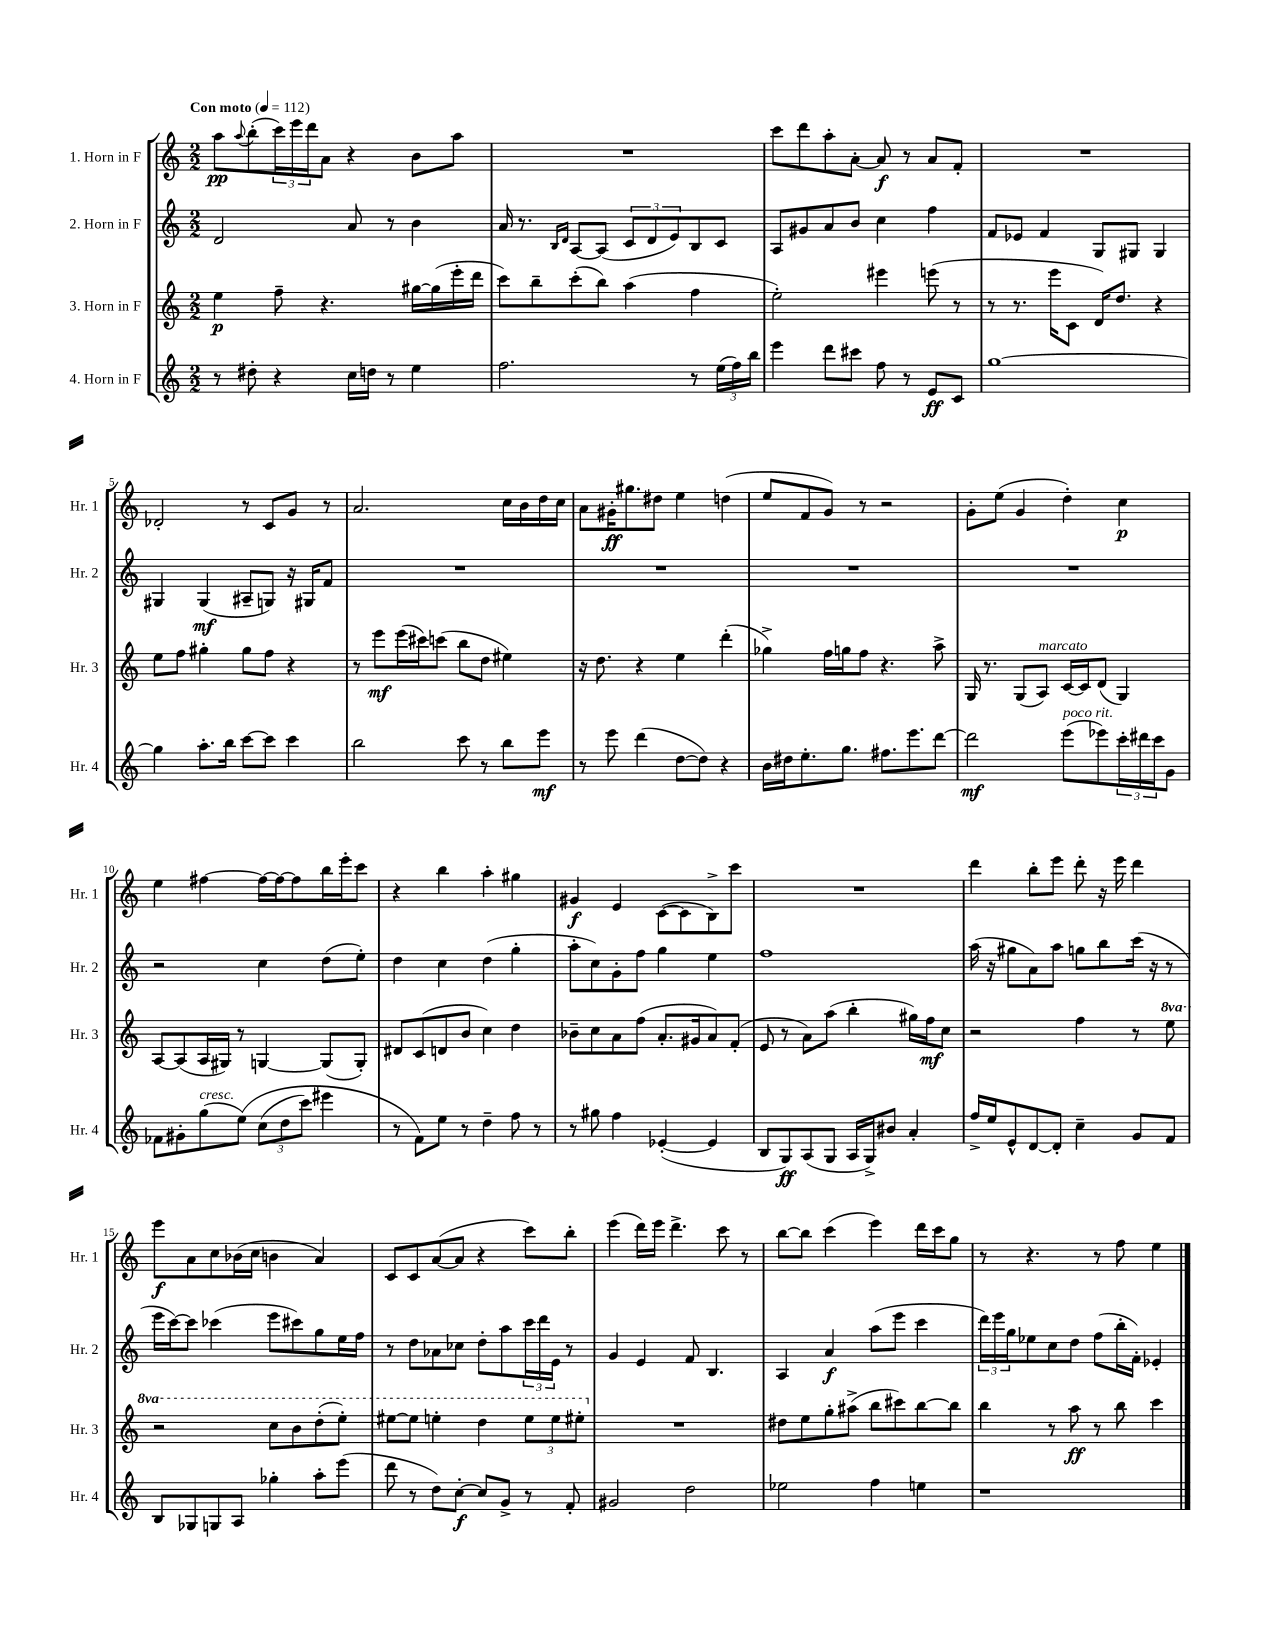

**kern	**dynam	**kern	**dynam	**kern	**dynam	**kern	**dynam
*part4	*part4	*part3	*part3	*part2	*part2	*part1	*part1
*staff4	*staff4	*staff3	*staff3	*staff2	*staff2	*staff1	*staff1
*I"4. Horn in F	*	*I"3. Horn in F	*	*I"2. Horn in F	*	*I"1. Horn in F	*
*I'Hr. 4	*	*I'Hr. 3	*	*I'Hr. 2	*	*I'Hr. 1	*
*clefG2	*	*clefG2	*	*clefG2	*	*clefG2	*
*k[]	*	*k[]	*	*k[]	*	*k[]	*
*M2/2	*	*M2/2	*	*M2/2	*	*M2/2	*
*MM112	*	*MM112	*	*MM112	*	*MM112	*
=1	=1	=1	=1	=1	=1	=1	=1
!	!	!	!	!	!	!LO:TX:a:B:t=Con moto	!
8r	.	4ee\	p	2d/	.	8aa\L	pp
.	.	.	.	.	.	8qqaa/	.
8dd#X'\	.	.	.	.	.	(8bb'\	.
4r	.	8ff~\	.	.	.	24ccc\L)	.
.	.	.	.	.	.	24eee\	.
.	.	.	.	.	.	24ddd\J	.
.	.	4.r	.	.	.	8a\J	.
16cc\LL	.	.	.	8a/	.	4r	.
16ddn\JJ	.	.	.	.	.	.	.
8r	.	.	.	8r	.	.	.
4ee\	.	[16gg#X\LL	.	4b\	.	8b\L	.
.	.	(16gg#\]	.	.	.	.	.
.	.	16eee'\	.	.	.	8aa\J	.
.	.	16ddd\JJ	.	.	.	.	.
=2	=2	=2	=2	=2	=2	=2	=2
2.ff\	.	8ccc\L)	.	16a/	.	1r	.
.	.	.	.	8.r	.	.	.
.	.	8bb~\	.	.	.	.	.
.	.	.	.	16qqB/LL	.	.	.
.	.	.	.	16qqd/JJ	.	.	.
.	.	(8ccc'\	.	[8A/L	.	.	.
.	.	8bb\J)	.	(8A/J]	.	.	.
.	.	(4aa\	.	12c/L	.	.	.
.	.	.	.	12d/	.	.	.
.	.	.	.	12e/)	.	.	.
8r	.	4ff\	.	8B/	.	.	.
(24ee\LL	.	.	.	8c/J	.	.	.
24ff\)	.	.	.	.	.	.	.
24bb\JJ	.	.	.	.	.	.	.
=3	=3	=3	=3	=3	=3	=3	=3
4eee\	.	2ee'\)	.	8A/L	.	8ccc\L	.
.	.	.	.	8g#X/	.	8ddd\	.
8ddd\L	.	.	.	8a/	.	8aa'\	.
8ccc#X\J	.	.	.	8b/J	.	[8a'\J	.
8ff\	.	4eee#X\	.	4cc\	.	8a/]	f
8r	.	.	.	.	.	8r	.
8e/L	ff	(8eeen\	.	4ff\	.	8a/L	.
8c/J	.	8r	.	.	.	8f'/J	.
=4	=4	=4	=4	=4	=4	=4	=4
[1gg	.	8r	.	8f/L	.	1r	.
.	.	8.r	.	8e-X/J	.	.	.
.	.	.	.	4f/	.	.	.
.	.	16eee\KL	.	.	.	.	.
.	.	8c\J	.	.	.	.	.
.	.	16d/KL)	.	8G/L	.	.	.
.	.	8.dd/J	.	.	.	.	.
.	.	.	.	8G#X/J	.	.	.
.	.	4r	.	4G#/	.	.	.
!!LO:LB:g=z
=5	=5	=5	=5	=5	=5	=5	=5
4gg\]	.	8ee\L	.	4G#X/	.	2d-X'/	.
.	.	8ff\J	.	.	.	.	.
8.aa'\L	.	4gg#X'\	.	(4G#/	mf	.	.
16bb\Jk	.	.	.	.	.	.	.
[8ccc\L	.	8gg#\L	.	8A#X~/L	.	8r	.
8ccc\J]	.	8ff\J	.	8Gn/J)	.	8c/L	.
4ccc\	.	4r	.	16r	.	8g/J	.
.	.	.	.	16G#X/KL	.	.	.
.	.	.	.	8f/J	.	8r	.
=6	=6	=6	=6	=6	=6	=6	=6
2bb\	.	8r	.	1r	.	2.a/	.
.	.	8eee\L	mf	.	.	.	.
.	.	(16eee\L	.	.	.	.	.
.	.	16ccc#X\J)	.	.	.	.	.
.	.	(8cccn\J	.	.	.	.	.
8ccc\	.	8bb\L	.	.	.	.	.
8r	.	8dd\J	.	.	.	.	.
8bb\L	.	4ee#X\)	.	.	.	16cc\LL	.
.	.	.	.	.	.	16b\	.
8eee\J	mf	.	.	.	.	16dd\	.
.	.	.	.	.	.	16cc\JJ	.
=7	=7	=7	=7	=7	=7	=7	=7
8r	.	16r	.	1r	.	8a\L	.
.	.	8.dd\	.	.	.	.	.
8eee\	.	.	.	.	.	16g#X'\K	ff
.	.	.	.	.	.	8.gg#X\	.
(4ddd\	.	4r	.	.	.	.	.
.	.	.	.	.	.	8dd#X\J	.
[8dd\L	.	4ee\	.	.	.	4ee\	.
8dd\J])	.	.	.	.	.	.	.
4r	.	(4ddd'\	.	.	.	(4ddn\	.
=8	=8	=8	=8	=8	=8	=8	=8
16b\LL	.	4gg-X^\)	.	1r	.	8ee/L	.
16dd#X\J	.	.	.	.	.	.	.
8.ee'\	.	.	.	.	.	8f/	.
.	.	16ff\LL	.	.	.	8g/J)	.
8.gg\J	.	16ggn\J	.	.	.	.	.
.	.	8ff\J	.	.	.	8r	.
8.ff#X\L	.	4.r	.	.	.	2r	.
8.eee\	.	.	.	.	.	.	.
[8ddd\J	.	8aa^\	.	.	.	.	.
=9	=9	=9	=9	=9	=9	=9	=9
2ddd\]	mf	16G/	.	1r	.	8g'\L	.
.	.	8.r	.	.	.	.	.
.	.	.	.	.	.	(8ee\J	.
.	.	(8G/L	.	.	.	4g/	.
!	!	!LO:TX:a:i:t=marcato	!	!	!	!	!
.	.	8A/J)	.	.	.	.	.
!LO:TX:a:i:t=poco rit.	!	!	!	!	!	!	!
(8eee\L	.	[16c/LL	.	.	.	4dd'\)	.
.	.	16c/J]	.	.	.	.	.
8eee-X\)	.	(8d/J	.	.	.	.	.
24ccc'\L	.	4G/)	.	.	.	4cc\	p
24ddd#X\	.	.	.	.	.	.	.
24ccc\J	.	.	.	.	.	.	.
8g\J	.	.	.	.	.	.	.
!!LO:LB:g=z
=10	=10	=10	=10	=10	=10	=10	=10
8f-X\L	.	[8A/L	.	2r	.	4ee\	.
8g#X'\	.	(8A/]	.	.	.	.	.
!LO:TX:a:i:t=cresc.	!	!	!	!	!	!	!
(8gg\	.	16A/L	.	.	.	[4ff#X\	.
.	.	16G#X/JJ)	.	.	.	.	.
(8ee\J)	.	8r	.	.	.	.	.
(12cc\L	.	[4Gn/	.	4cc\	.	16ff#\LL_	.
.	.	.	.	.	.	16ff#\J_	.
12dd\	.	.	.	.	.	.	.
.	.	.	.	.	.	8ff#\]	.
12ccc\J)	.	.	.	.	.	.	.
4eee#X\	.	(8G/L]	.	(8dd\L	.	16bb\L	.
.	.	.	.	.	.	16eee'\J	.
.	.	8G'/J)	.	8ee'\J)	.	8ccc\J	.
=11	=11	=11	=11	=11	=11	=11	=11
8r	.	8d#X/L	.	4dd\	.	4r	.
8f\L)	.	(8c/	.	.	.	.	.
8ee\J	.	8dn/	.	4cc\	.	4bb\	.
8r	.	8b/J	.	.	.	.	.
4dd~\	.	4cc\)	.	(4dd\	.	4aa'\	.
8ff\	.	4dd\	.	4gg'\	.	4gg#X\	.
8r	.	.	.	.	.	.	.
=12	=12	=12	=12	=12	=12	=12	=12
8r	.	8b-X~\L	.	8aa'\L	.	4g#X/	f
8gg#X\	.	8cc\	.	8cc\)	.	.	.
4ff\	.	8a\	.	8g'\	.	4e/	.
.	.	(8ff\J	.	8ff\J	.	.	.
([4e-X'/	.	8.a'/L	.	4gg\	.	([8c\L	.
.	.	.	.	.	.	8c\]	.
.	.	16g#X/k	.	.	.	.	.
4e-/]	.	8a/)	.	4ee\	.	8B^\)	.
.	.	(8f'/J	.	.	.	8ccc\J	.
=13	=13	=13	=13	=13	=13	=13	=13
8B/L	.	8e/	.	1ff	.	1r	.
8G/)	ff	8r	.	.	.	.	.
(8A/	.	8a\L)	.	.	.	.	.
8G/J	.	(8aa\J	.	.	.	.	.
16A/LL	.	4bb'\	.	.	.	.	.
16G^/J)	.	.	.	.	.	.	.
8b#X/J	.	.	.	.	.	.	.
4a'/	.	16gg#X\LL)	.	.	.	.	.
.	.	16ff\J	mf	.	.	.	.
.	.	8cc\J	.	.	.	.	.
=14	=14	=14	=14	=14	=14	=14	=14
16ff^/LL	.	2r	.	(16aa\	.	4ddd\	.
16ee/J	.	.	.	16r	.	.	.
8e^^/	.	.	.	8gg#X\L	.	.	.
[8d/	.	.	.	8a\)	.	8bb'\L	.
8d'/J]	.	.	.	8aa\J	.	8eee\J	.
4cc~\	.	4ff\	.	8ggn\L	.	8ddd'\	.
.	.	.	.	8bb\	.	16r	.
.	.	.	.	.	.	16eee\	.
8g/L	.	8r	.	(16ccc\Jk	.	4ddd\	.
.	.	.	.	16r	.	.	.
*	*	*8va	*	*	*	*	*
8f/J	.	8eee\	.	8r	.	.	.
!!LO:LB:g=z
=15	=15	=15	=15	=15	=15	=15	=15
8B/L	.	2r	.	16eee\LL	.	8eee\L	f
.	.	.	.	[16ccc\J)	.	.	.
8G-X/	.	.	.	8ccc\J]	.	8a\	.
8Gn/	.	.	.	(4ccc-X\	.	8cc\	.
8A/J	.	.	.	.	.	(16b-X\L	.
.	.	.	.	.	.	16cc\JJ	.
4gg-X'\	.	8ccc\L	.	8eee\L	.	4bn\	.
.	.	8bb\	.	8ccc#X\)	.	.	.
8aa'\L	.	(8ddd'\	.	8gg\	.	4a/)	.
(8eee\J	.	8eee'\J)	.	16ee\L	.	.	.
.	.	.	.	16ff\JJ	.	.	.
=16	=16	=16	=16	=16	=16	=16	=16
8ddd\	.	[8eee#X\L	.	8r	.	8c/L	.
8r	.	8eee#\J]	.	8dd\L	.	8c/	.
8dd\L)	.	4eeen'\	.	8a-X\	.	([8a/	.
[8cc'\J	f	.	.	8cc-X\J	.	8a/J]	.
8cc/L]	.	4ddd\	.	8dd'\L	.	4r	.
8g^/J	.	.	.	8aa\	.	.	.
8r	.	12eee\L	.	24ccc\L	.	8ccc\L)	.
.	.	.	.	24ddd\	.	.	.
.	.	12eee\	.	24e\JJ	.	.	.
8f'/	.	.	.	8r	.	8bb'\J	.
.	.	12eee#X'\J	.	.	.	.	.
=17	=17	=17	=17	=17	=17	=17	=17
*	*	*X8va	*	*	*	*	*
2g#X/	.	1r	.	4g/	.	(4eee\	.
.	.	.	.	4e/	.	16ddd\LL)	.
.	.	.	.	.	.	16eee\JJ	.
.	.	.	.	.	.	4.ddd^\	.
2dd\	.	.	.	8f/	.	.	.
.	.	.	.	4.B/	.	.	.
.	.	.	.	.	.	8ccc\	.
.	.	.	.	.	.	8r	.
=18	=18	=18	=18	=18	=18	=18	=18
2ee-X\	.	8dd#X\L	.	4A/	.	[8bb\L	.
.	.	8ee\	.	.	.	8bb\J]	.
.	.	8gg'\	.	4a/	f	(4ccc\	.
.	.	(8aa#X^\J	.	.	.	.	.
4ff\	.	8bb\L	.	(8aa\L	.	4eee\)	.
.	.	8ccc#X\)	.	8eee\J	.	.	.
4een\	.	[8bb\	.	4ccc\	.	16ddd\LL	.
.	.	.	.	.	.	16ccc\J	.
.	.	8bb\J]	.	.	.	8gg\J	.
=19	=19	=19	=19	=19	=19	=19	=19
1r	.	4bb\	.	24ddd\LL)	.	8r	.
.	.	.	.	24eee\	.	.	.
.	.	.	.	24gg\J	.	.	.
.	.	.	.	8ee-X\	.	4.r	.
.	.	8r	.	8cc\	.	.	.
.	.	8aa\	ff	8dd\J	.	.	.
.	.	8r	.	(8ff\L	.	8r	.
.	.	8bb\	.	16bb'\L	.	8ff\	.
.	.	.	.	16f'\JJ)	.	.	.
.	.	4ccc\	.	4e-X'/	.	4ee\	.
==	==	==	==	==	==	==	==
*-	*-	*-	*-	*-	*-	*-	*-
